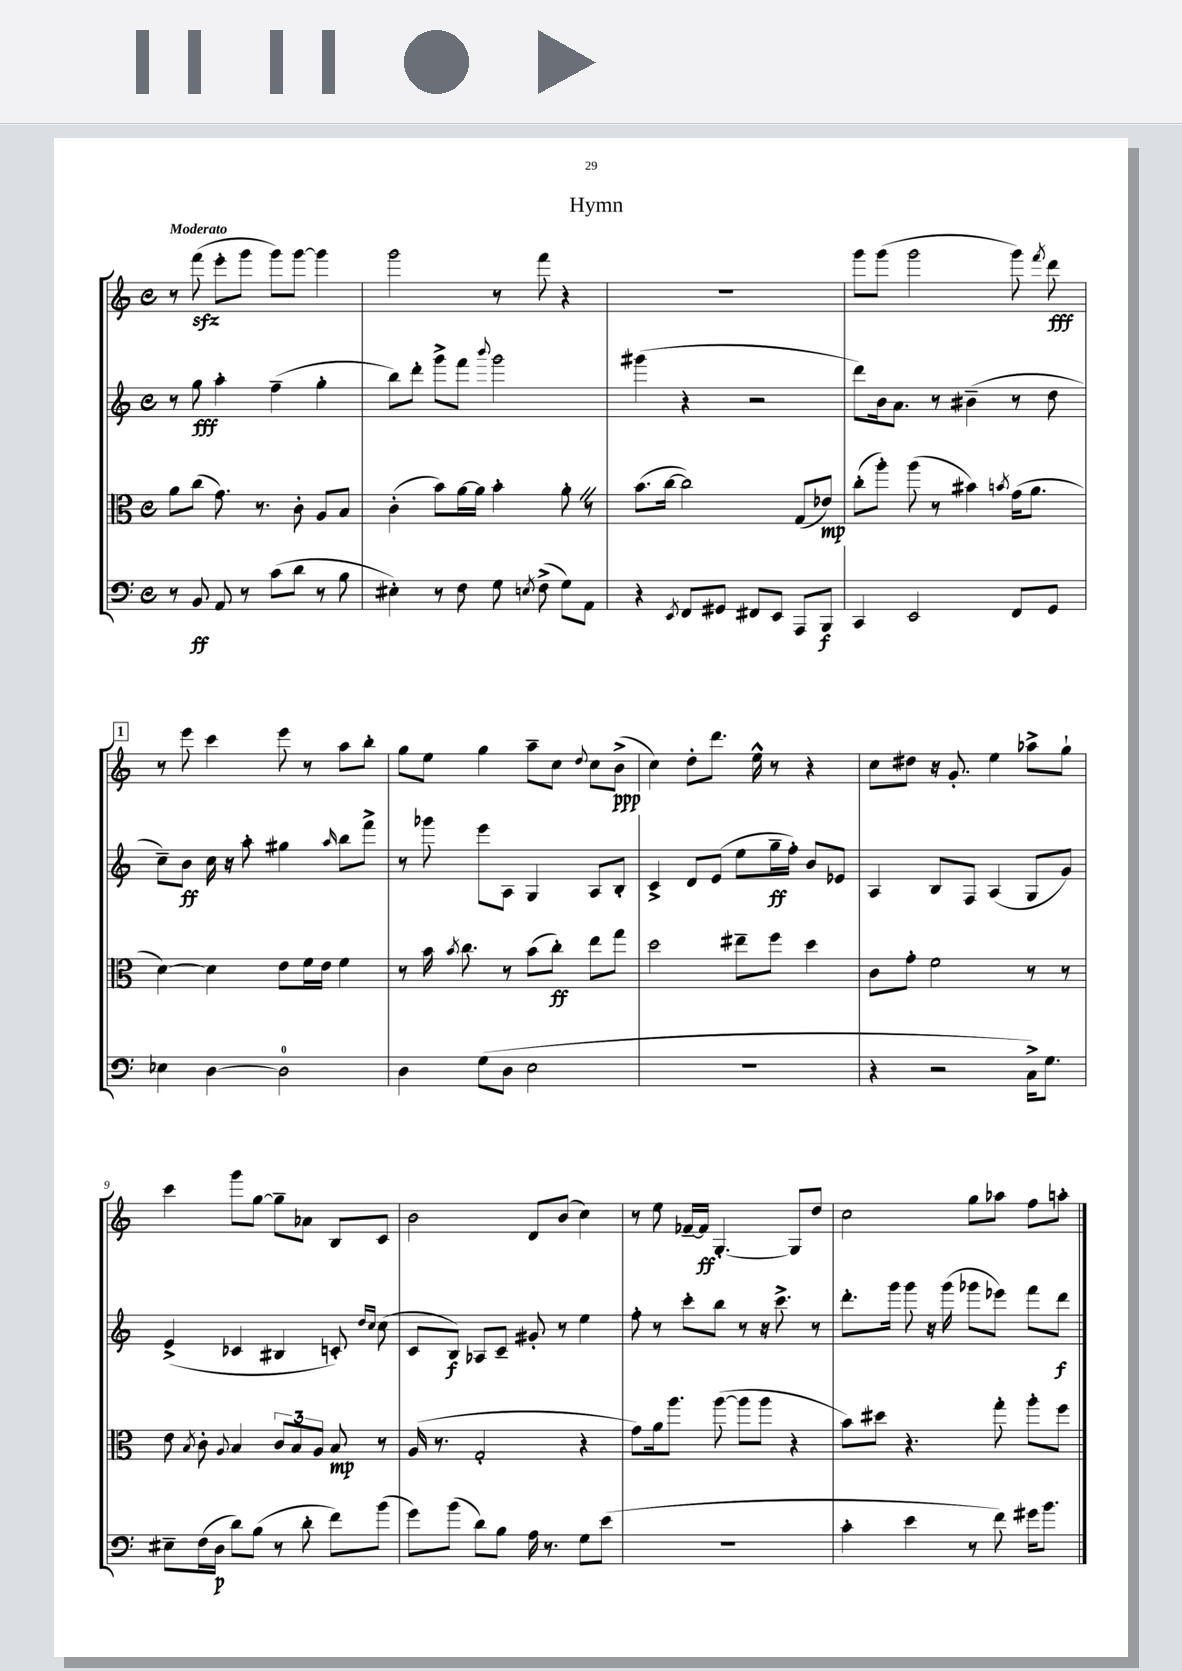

**kern	**dynam	**kern	**dynam	**kern	**dynam	**kern	**dynam
*part4	*part4	*part3	*part3	*part2	*part2	*part1	*part1
*staff4	*staff4	*staff3	*staff3	*staff2	*staff2	*staff1	*staff1
*clefF4	*	*clefC3	*	*clefG2	*	*clefG2	*
*k[]	*	*k[]	*	*k[]	*	*k[]	*
*M4/4	*	*M4/4	*	*M4/4	*	*M4/4	*
*met(c)	*	*met(c)	*	*met(c)	*	*met(c)	*
=1	=1	=1	=1	=1	=1	=1	=1
!	!	!	!	!	!	!LO:TX:a:B:t=Moderato	!
8r	.	8a\L	.	8r	.	8r	.
8BB/	ff	(8cc\J	.	8gg\	fff	(8fffzz\	.
8AA/	.	8.g\)	.	4aa'\	.	8eee'\L	.
8r	.	.	.	.	.	8ggg\J	.
.	.	8.r	.	.	.	.	.
(8c\L	.	.	.	(4ff~\	.	8ggg\L)	.
8d\J	.	8c'\	.	.	.	[8ggg\J	.
8r	.	8A/L	.	4gg'\	.	4ggg\]	.
8B\	.	8B/J	.	.	.	.	.
=2	=2	=2	=2	=2	=2	=2	=2
4E#X'\)	.	(4c'\	.	8bb\L)	.	2ggg\	.
.	.	.	.	8ddd'\J	.	.	.
8r	.	8b\L)	.	8ggg^\L	.	.	.
8F\	.	[16a\L	.	8fff\J	.	.	.
.	.	16a\JJ]	.	.	.	.	.
.	.	.	.	8qqbbb/	.	.	.
8G\	.	4b'\	.	2ggg\	.	8r	.
8qEn/	.	.	.	.	.	.	.
(8F^\	.	.	.	.	.	8fff\	.
8G\L)	.	8a'Z\	.	.	.	4r	.
8AA\J	.	8r	.	.	.	.	.
=3	=3	=3	=3	=3	=3	=3	=3
4r	.	(8.b\L	.	(4ggg#X\	.	1r	.
.	.	[16cc\Jk	.	.	.	.	.
8qEE/	.	.	.	.	.	.	.
8FF/L	.	2cc\])	.	4r	.	.	.
8GG#X/J	.	.	.	.	.	.	.
8FF#X/L	.	.	.	2r	.	.	.
8EE/J	.	.	.	.	.	.	.
8AAA/L	.	(8G/L	.	.	.	.	.
8BBB/J	f	8e-X/J)	mp	.	.	.	.
=4	=4	=4	=4	=4	=4	=4	=4
4CC/	.	(8cc'\L	.	8ddd\L)	.	8ggg\L	.
.	.	8aa'\J)	.	16b\k	.	(8ggg\J	.
.	.	.	.	8.a\J	.	.	.
2EE/	.	(8aa\	.	.	.	2ggg\	.
.	.	8r	.	8r	.	.	.
.	.	4b#X\)	.	(4b#X~\	.	.	.
.	.	8qbn/	.	.	.	.	.
8FF/L	.	(16g\KL	.	8r	.	8ggg\)	.
.	.	8.a\J	.	.	.	.	.
.	.	.	.	.	.	8qfff/	.
8GG/J	.	.	.	8dd\	.	8ddd\	fff
!!LO:LB:g=z
!!LO:REH:place=s1:t=1
=5	=5	=5	=5	=5	=5	=5	=5
4E-X\	.	[4d\)	.	8cc~\L)	.	8r	.
.	.	.	.	8b\J	ff	8eee\	.
[4D\	.	4d\]	.	16cc\	.	4ccc\	.
.	.	.	.	16r	.	.	.
.	.	.	.	8aa'\	.	.	.
2D\]	.	8e\L	.	4gg#X\	.	8eee\	.
.	.	16f\L	.	.	.	8r	.
.	.	16e\JJ	.	.	.	.	.
.	.	.	.	16qqaa/	.	.	.
.	.	4f\	.	8bb\L	.	8aa\L	.
.	.	.	.	8fff^\J	.	8bb'\J	.
=6	=6	=6	=6	=6	=6	=6	=6
4D\	.	8r	.	8r	.	8gg\L	.
.	.	16b\	.	8ggg-X\	.	8ee\J	.
.	.	8qb/	.	.	.	.	.
.	.	8.cc\	.	.	.	.	.
(8G\L	.	.	.	8eee\L	.	4gg\	.
8D\J	.	8r	.	8A\J	.	.	.
2E\	.	(8b\L	.	4G/	.	8aa~\L	.
.	.	8cc'\J)	ff	.	.	8cc\J	.
.	.	.	.	.	.	8qqdd/	.
.	.	8ee\L	.	8A/L	.	8cc\L	.
.	.	8gg\J	.	8B'/J	.	(8b^\J	ppp
=7	=7	=7	=7	=7	=7	=7	=7
1r	.	2dd\	.	4c^/	.	4cc\)	.
.	.	.	.	8d/L	.	8dd'\L	.
.	.	.	.	(8e/J	.	8.ddd\J	.
.	.	8ee#X~\L	.	8ee\L	.	.	.
.	.	.	.	.	.	16ee^^\	.
.	.	8ff\J	.	16gg~\L	ff	8r	.
.	.	.	.	16ff'\JJ)	.	.	.
.	.	4dd\	.	8b/L	.	4r	.
.	.	.	.	8e-X/J	.	.	.
=8	=8	=8	=8	=8	=8	=8	=8
4r	.	8c\L	.	4A/	.	8cc\L	.
.	.	8g'\J	.	.	.	8dd#X\J	.
2r	.	2f\	.	8B/L	.	16r	.
.	.	.	.	.	.	8.g'/	.
.	.	.	.	8F/J	.	.	.
.	.	.	.	(4A/	.	4ee\	.
16C^\KL)	.	8r	.	8G/L	.	8aa-X^\L	.
8.G\J	.	.	.	.	.	.	.
.	.	8r	.	8g/J)	.	8gg`\J	.
!!LO:LB:g=z
=9	=9	=9	=9	=9	=9	=9	=9
8E#X~\L	.	8e\	.	(4e^/	.	4ccc\	.
.	.	8qB/	.	.	.	.	.
(16F\L	.	8c'\	.	.	.	.	.
16D\JJ	p	.	.	.	.	.	.
.	.	8qqA/	.	.	.	.	.
8d\L)	.	4B/	.	4c-X/	.	8ggg\L	.
(8B\J	.	.	.	.	.	[8gg\J	.
8r	.	12c/L	.	4B#X/	.	8gg~\L]	.
.	.	12B/	.	.	.	.	.
8d'\	.	.	.	.	.	8a-X\J	.
.	.	12A/J	.	.	.	.	.
8f\L)	.	8B/	mp	8cn'/)	.	8B/L	.
.	.	.	.	16qqdd/LL	.	.	.
.	.	.	.	16qqcc/JJ	.	.	.
(8b\J	.	8r	.	(8cc\	.	8c/J	.
=10	=10	=10	=10	=10	=10	=10	=10
8g\L)	.	(16A/	.	8c/L	.	2b\	.
.	.	8.r	.	.	.	.	.
(8b\J	.	.	.	8B/J)	f	.	.
8d\L)	.	2G'/	.	8A-X/L	.	.	.
8B\J	.	.	.	8c~/J	.	.	.
16A\	.	.	.	8g#X'/	.	8d/L	.
8.r	.	.	.	.	.	.	.
.	.	.	.	8r	.	(8b/J	.
8G\L	.	4r	.	4ee\	.	4cc\)	.
(8e\J	.	.	.	.	.	.	.
=11	=11	=11	=11	=11	=11	=11	=11
1r	.	8g\L)	.	8ff'\	.	8r	.
.	.	16a\k	.	8r	.	8ee\	.
.	.	8.aa\J	.	.	.	.	.
.	.	.	.	8ccc'\L	.	[16f-X~/LL	.
.	.	.	.	.	.	16f-/JJ]	ff
.	.	([8aa\	.	8bb\J	.	[4.G'/	.
.	.	8aa\L]	.	8r	.	.	.
.	.	8aa\J	.	16r	.	.	.
.	.	.	.	8.ccc^\	.	.	.
.	.	4r	.	.	.	8G/L]	.
.	.	.	.	8r	.	8dd/J	.
=12	=12	=12	=12	=12	=12	=12	=12
4c'\	.	8b\L)	.	8.ddd'\L	.	2cc\	.
.	.	8dd#X\J	.	.	.	.	.
.	.	.	.	16ggg\Jk	.	.	.
4e\	.	4.r	.	8ggg\	.	.	.
.	.	.	.	16r	.	.	.
.	.	.	.	(16ggg\	.	.	.
8r	.	.	.	8ggg-X\L	.	8gg\L	.
8f\)	.	8gg'\	.	8eee-X\J)	.	8aa-X\J	.
16g#X\KL	.	8aa'\L	.	8fff\L	.	8ff\L	.
8.b\J	.	.	.	.	.	.	.
.	.	8ff\J	.	8ddd\J	f	8aan'\J	.
==	==	==	==	==	==	==	==
*-	*-	*-	*-	*-	*-	*-	*-
